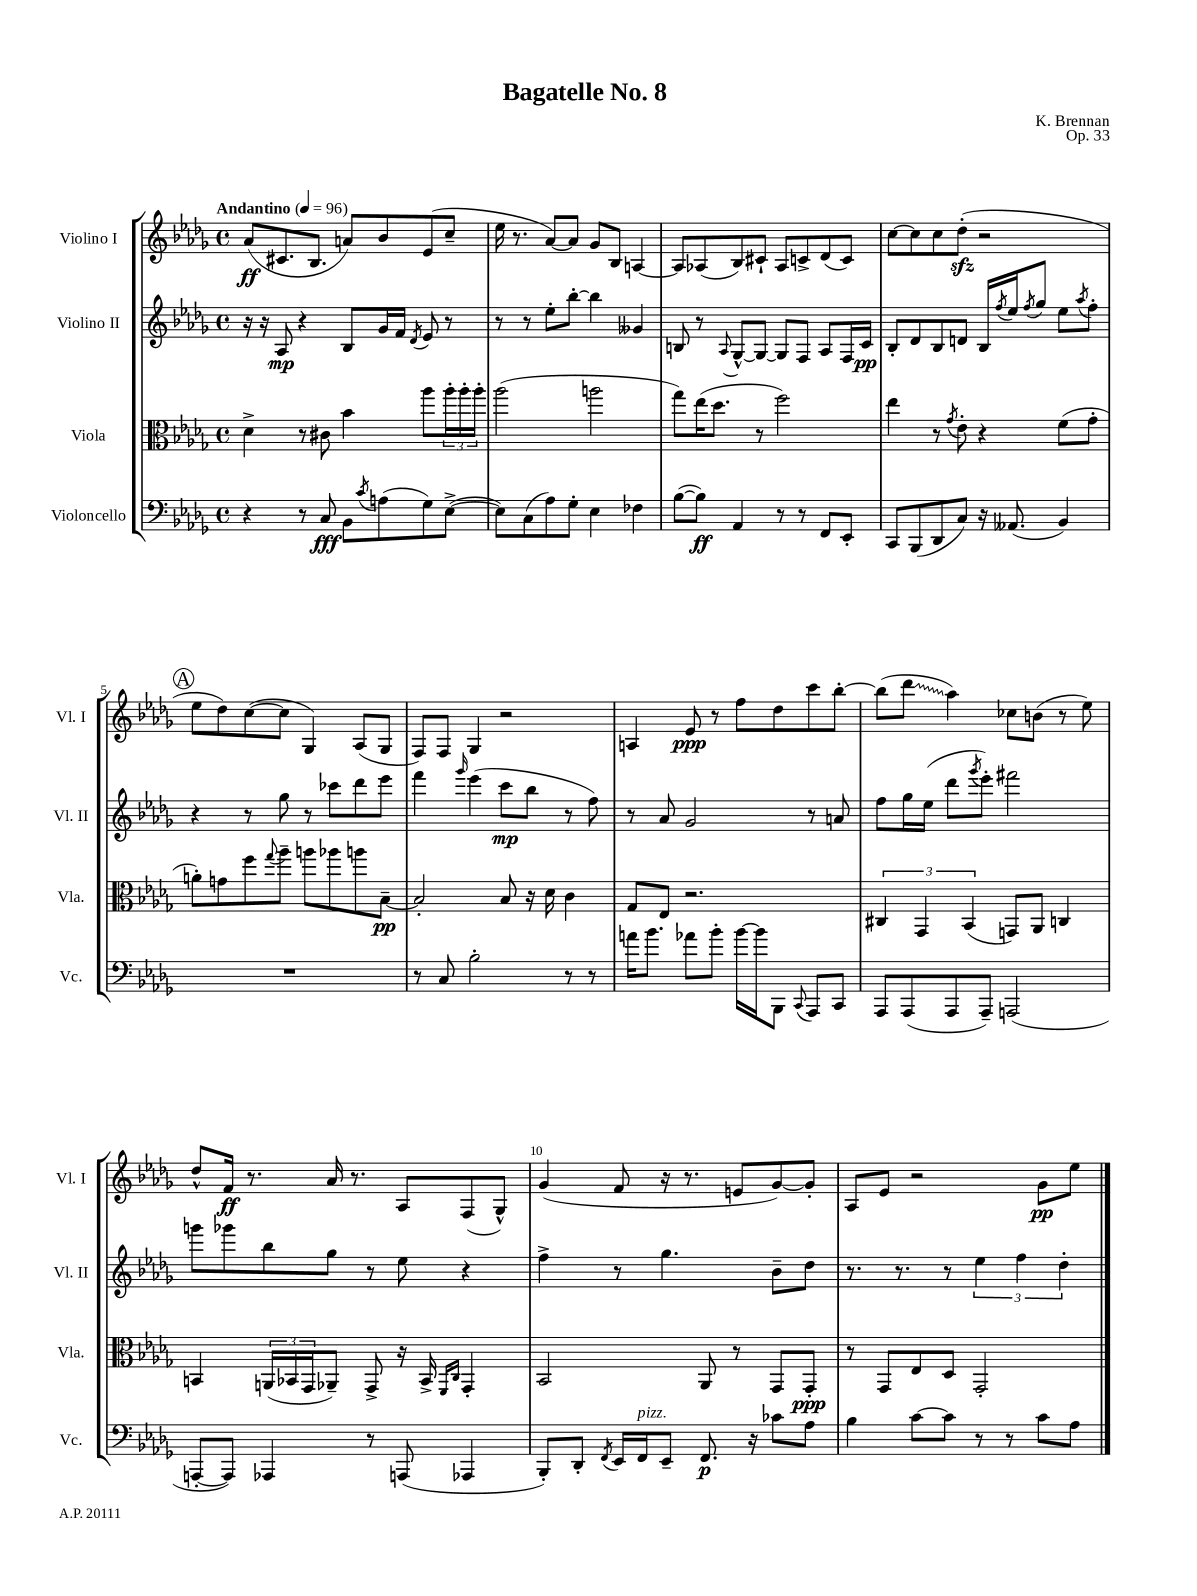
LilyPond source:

\header { title = "Bagatelle No. 8" composer = "K. Brennan" opus = "Op. 33" }
<<
\new StaffGroup <<
\new Staff = "s0" \with { instrumentName = "Violino I" shortInstrumentName = "Vl. I" } {
    \clef treble \key des \major \defaultTimeSignature \time 4/4 \tempo "Andantino" 4 = 96
    aes'8\ff( cis'8. bes8. a'8) bes'8 ees'8( c''8-- |
    ees''16 r8. aes'8~) aes'8 ges'8 bes8 a4~ |
    a8 aes8( bes8) cis'8-! aes8 c'8-> des'8( c'8) |
    c''8~ c''8 c''8 des''8-.\sfz( r2 |
    \mark \markup { \circle "A" } ees''8 des''8) c''8~( c''8 ges4) aes8( ges8 |
    f8) f8 ges4 r2 |
    a4 ees'8\ppp r8 f''8 des''8 c'''8 bes''8~-. |
    bes''8( \once \override Glissando.style = #'zigzag des'''8\glissando aes''4) ces''8 b'8( r8 ees''8) |
    des''8-^ f'16\ff r8. aes'16 r8. aes8 f8( ges8-^) |
    ges'4( f'8 r16 r8. e'8 ges'8~) ges'8-. |
    aes8 ees'8 r2 ges'8\pp ees''8 \bar "|." |
}
\new Staff = "s1" \with { instrumentName = "Violino II" shortInstrumentName = "Vl. II" } {
    \clef treble \key des \major \defaultTimeSignature \time 4/4
    r16 r16 aes8\mp r4 bes8 ges'16 f'16 \acciaccatura { des'8 } ees'8 r8 |
    r8 r8 ees''8-. bes''8~-. bes''4 geses'4 |
    b8 r8 \appoggiatura { aes8 } ges8~-^ ges8~ ges8 f8 aes8 f16 c'16\pp |
    bes8-. des'8 bes8 d'8 bes16 \acciaccatura { f''8 } ees''16 \acciaccatura { f''8 } ges''8 ees''8 \acciaccatura { aes''8 } f''8-. |
    \mark \markup { \circle "A" } r4 r8 ges''8 r8 ces'''8 des'''8 ees'''8 |
    f'''4 \grace { ges'''16 } ees'''4( c'''8\mp bes''8 r8 f''8) |
    r8 aes'8 ges'2 r8 a'8 |
    f''8 ges''16 ees''16( des'''8 \acciaccatura { ges'''8 } ees'''8-.) fis'''2 |
    g'''8 ges'''8 bes''8 ges''8 r8 ees''8 r4 |
    f''4-> r8 ges''4. bes'8-- des''8 |
    r8. r8. r8 \tuplet 3/2 { ees''4 f''4 des''4-. } \bar "|." |
}
\new Staff = "s2" \with { instrumentName = "Viola" shortInstrumentName = "Vla." } {
    \clef alto \key des \major \defaultTimeSignature \time 4/4
    des'4-> r8 cis'8 bes'4 aes''8 \tuplet 3/2 { aes''16-. aes''16-. aes''16-. } |
    aes''2( a''2 |
    ges''8) ees''16( des''8. r8 f''2) |
    ees''4 r8 \acciaccatura { ges'8 } ees'8-. r4 f'8( ges'8-. |
    \mark \markup { \circle "A" } a'8-.) g'8 f''8 \appoggiatura { ges''8 } aes''8-- a''8 aes''8 a''8 bes8~--\pp |
    bes2-. bes8 r16 des'16 c'4 |
    ges8 ees8 r2. |
    \tuplet 3/2 { cis4 ges,4 bes,4( } g,8) aes,8 c4 |
    b,4 \tuplet 3/2 { a,16( bes,16 ges,16 } aes,8--) ges,8-> r16 bes,16-> \grace { f,16 c16 } ges,4-. |
    bes,2 aes,8 r8 ges,8 ges,8-.\ppp |
    r8 ges,8 ees8 des8 ges,2-. \bar "|." |
}
\new Staff = "s3" \with { instrumentName = "Violoncello" shortInstrumentName = "Vc." } {
    \clef bass \key des \major \defaultTimeSignature \time 4/4
    r4 r8 c8\fff bes,8 \acciaccatura { c'8 } a8( ges8) ees8~->( |
    ees8) c8( aes8) ges8-. ees4 fes4 |
    bes8~( bes8\ff) aes,4 r8 r8 f,8 ees,8-. |
    c,8 bes,,8( des,8 c8) r16 aeses,8.( bes,4) |
    \mark \markup { \circle "A" } R1 |
    r8 c8 bes2-. r8 r8 |
    a'16 bes'8. aes'8 bes'8-. bes'16~ bes'16 bes,,8 \appoggiatura { c,8 } aes,,8 c,8 |
    aes,,8 aes,,8( aes,,8 aes,,8--) a,,2( |
    a,,8~-. a,,8) aes,,4 r8 a,,8( aes,,4 |
    bes,,8-.) des,8-. \acciaccatura { f,8 } ees,16 f,16^\markup { \italic "pizz." } ees,8-- f,8.\p r16 ces'8 aes8 |
    bes4 c'8~ c'8 r8 r8 c'8 aes8 \bar "|." |
}
>>
>>
\layout { \context { \Score \override BarNumber.break-visibility = ##(#f #t #t) barNumberVisibility = #(every-nth-bar-number-visible 5) } }
